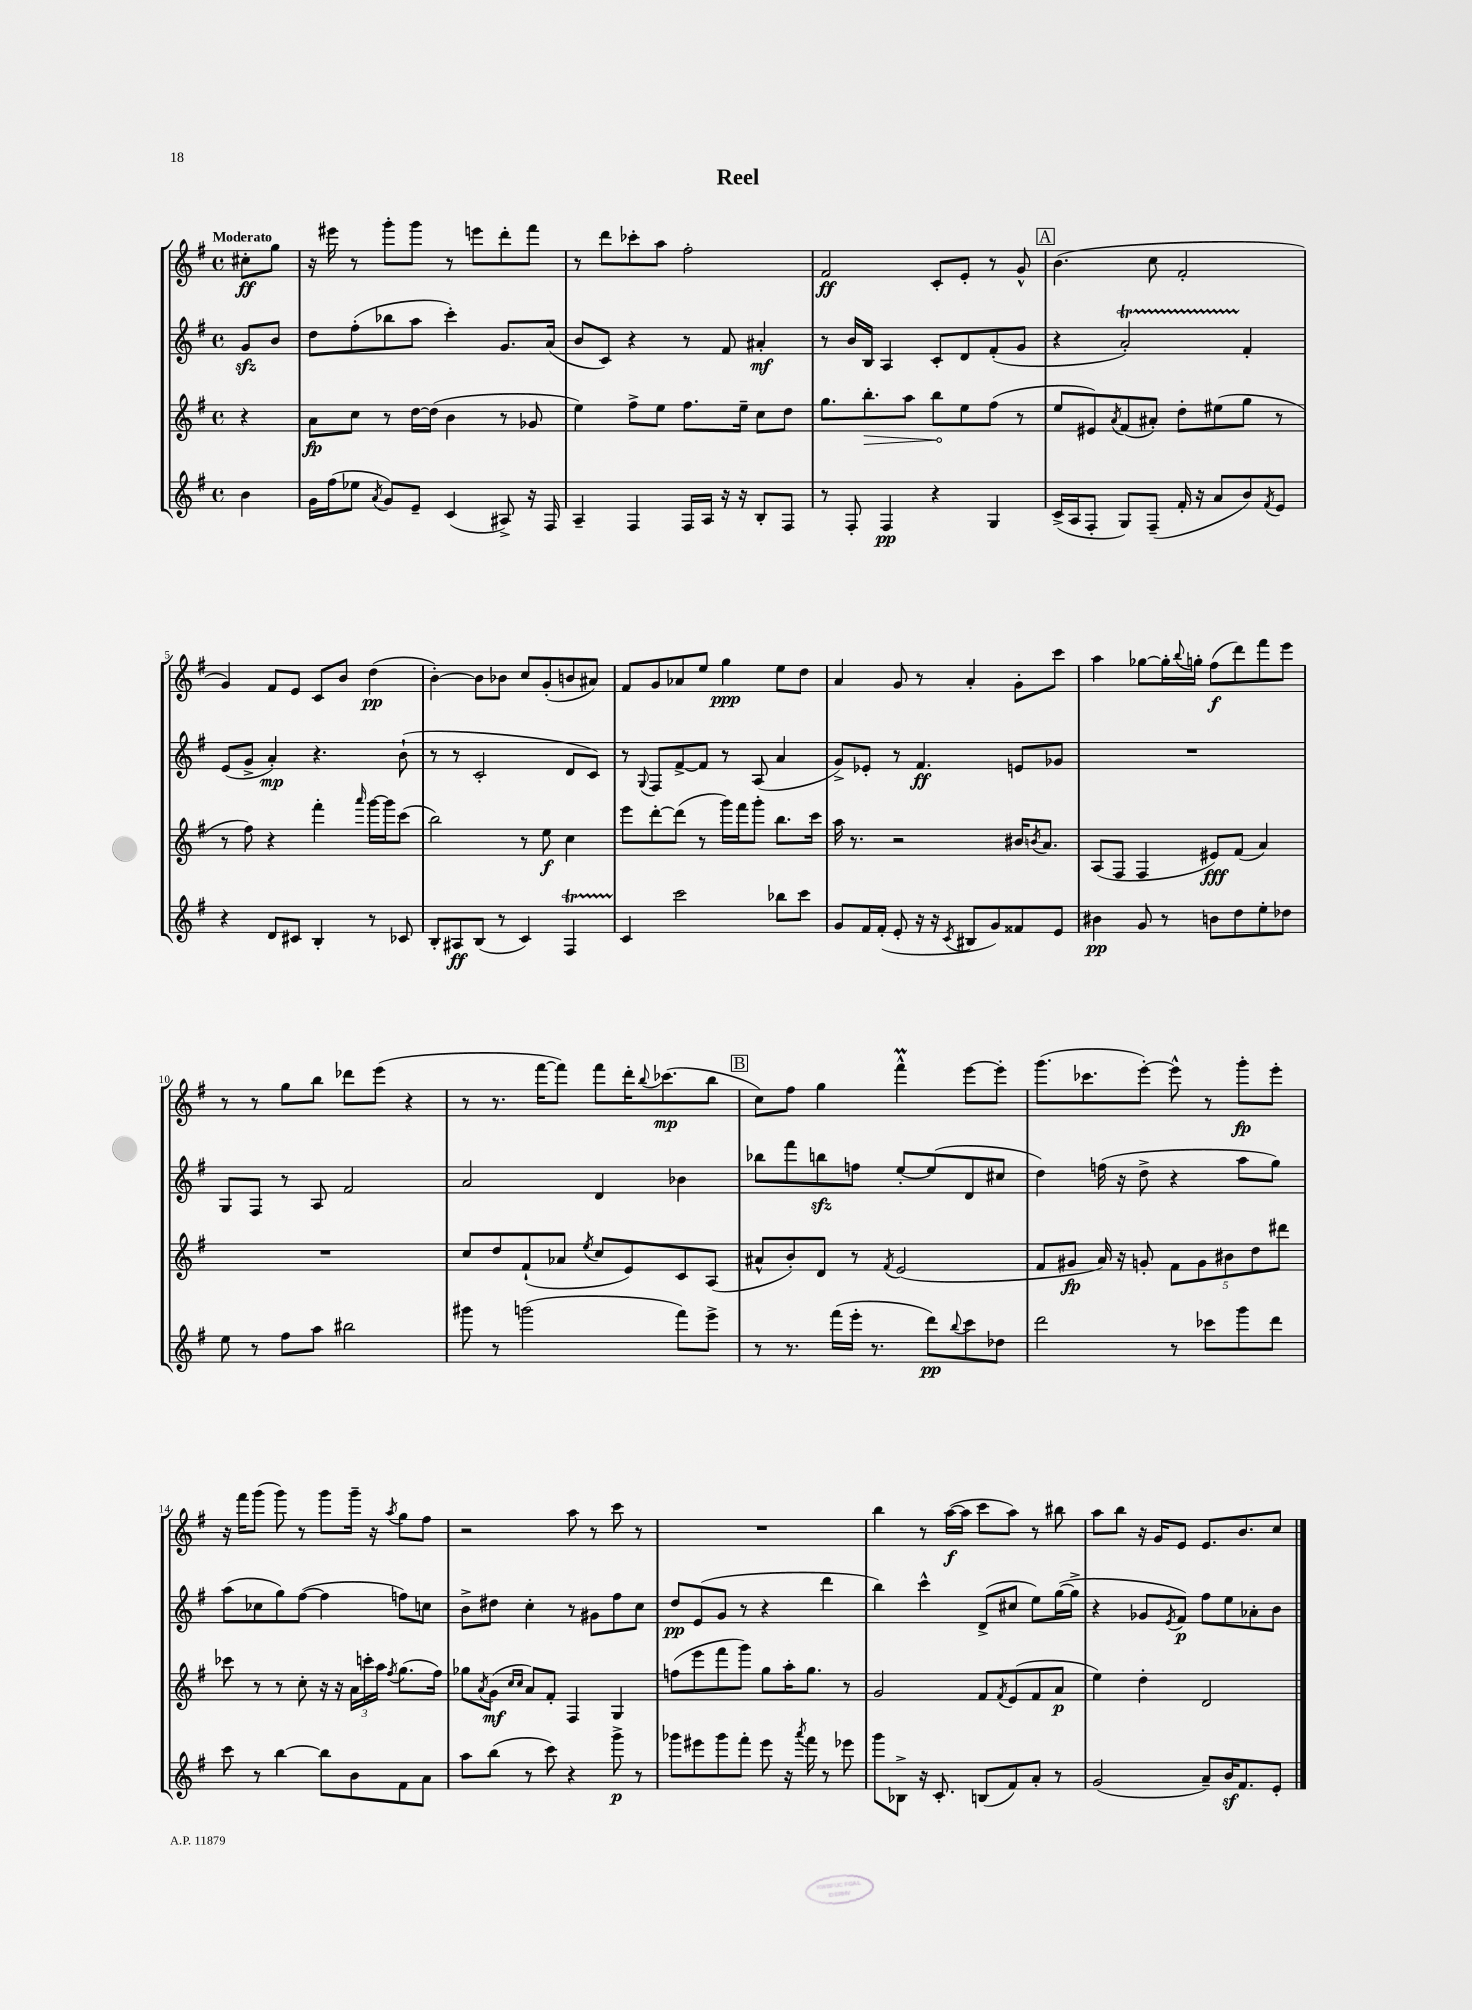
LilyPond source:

\header { title = "Reel" }
<<
\new StaffGroup <<
\new Staff = "s0" {
    \clef treble \key g \major \defaultTimeSignature \time 4/4 \partial 4 \tempo "Moderato"
    cis''8-.\ff g''8 |
    r16 eis'''16 r8 g'''8-. g'''8 r8 e'''8 d'''8-. fis'''8 |
    r8 d'''8 ces'''8-. a''8 fis''2-. |
    fis'2\ff c'8-. e'8-. r8 g'8-^ |
    \mark \markup { \box "A" } b'4.( c''8 fis'2-. |
    g'4) fis'8 e'8 c'8 b'8 d''4\pp( |
    b'4~-.) b'8 bes'8 c''8 g'8-.( b'8 ais'8) |
    fis'8 g'8 aes'8 e''8 g''4\ppp e''8 d''8 |
    a'4 g'8 r8 a'4-. g'8-. c'''8 |
    a''4 ges''8~ ges''16-. \appoggiatura { b''8 } g''16-. fis''8\f( d'''8) fis'''8 e'''8 |
    r8 r8 g''8 b''8 des'''8 e'''8( r4 |
    r8 r8. fis'''16~ fis'''8) fis'''8 d'''16-. \appoggiatura { b''8 } ces'''8.\mp( b''8 |
    \mark \markup { \box "B" } c''8) fis''8 g''4 fis'''4-^\prall e'''8~ e'''8-. |
    g'''8.( ces'''8. e'''8~-.) e'''8-^ r8 g'''8-.\fp e'''8-. |
    r16 fis'''16 g'''8( g'''8) r8 g'''8 g'''16-- r16 \acciaccatura { a''8 } g''8 fis''8 |
    r2 a''8 r8 c'''8 r8 |
    R1 |
    b''4 r8 a''16~\f( a''16 c'''8 a''8) r8 bis''8 |
    a''8 b''8 r16 g'16 e'8 e'8. b'8. c''8 \bar "|." |
}
\new Staff = "s1" {
    \clef treble \key g \major \defaultTimeSignature \time 4/4 \partial 4
    g'8\sfz b'8 |
    d''8 fis''8-.( bes''8 a''8 c'''4-.) g'8. a'16( |
    b'8 c'8) r4 r8 fis'8 ais'4-.\mf |
    r8 b'16 b16 a4 c'8-. d'8 fis'8-.( g'8 |
    \mark \markup { \box "A" } r4 a'2-.\startTrillSpan) fis'4-.\stopTrillSpan |
    e'8( g'8-> a'4-.\mp) r4. b'8-!( |
    r8 r8 c'2-. d'8 c'8) |
    r8 \appoggiatura { g8 } fis8 fis'8~-> fis'8 r8 a8( a'4 |
    g'8->) ees'8-. r8 fis'4.\ff e'8 ges'8 |
    R1 |
    g8 fis8 r8 a8 fis'2 |
    a'2 d'4 bes'4 |
    \mark \markup { \box "B" } bes''8 fis'''8 b''8\sfz f''8 e''8~-. e''8( d'8 cis''8 |
    d''4) f''16( r16 d''8-> r4 a''8 g''8) |
    a''8( ces''8 g''8) fis''8~( fis''4 f''8) c''8 |
    b'8-> dis''8 c''4-. r8 gis'8 fis''8 c''8 |
    d''8\pp e'8( g'8 r8 r4 d'''4 |
    b''4) c'''4-^ d'8->( cis''8 e''8) g''16~( g''16-> |
    r4 ges'8 \acciaccatura { e'8 } fis'8\p) fis''8 e''8 aes'8-. b'8 \bar "|." |
}
\new Staff = "s2" {
    \clef treble \key g \major \defaultTimeSignature \time 4/4 \partial 4
    r4 |
    a'8\fp c''8 r8 d''16~ d''16( b'4 r8 ges'8 |
    e''4) fis''8-> e''8 fis''8. e''16-- c''8 d''8 |
    g''8. \once \override Hairpin.circled-tip = ##t b''8.-.\> a''8 b''8\! e''8 fis''8( r8 |
    \mark \markup { \box "A" } e''8 eis'8) \acciaccatura { a'8 } fis'8( ais'8-.) d''8-. eis''8( g''8 r8 |
    r8 fis''8) r4 fis'''4-. \grace { a'''16 } g'''16~ g'''16 c'''8( |
    b''2) r8 e''8\f c''4 |
    e'''8 d'''8~-. d'''8( r8 g'''16) fis'''16 g'''8-. b''8. c'''16 |
    a''16 r8. r2 bis'16 \acciaccatura { b'8 } a'8. |
    a8( fis8 fis4 eis'8\fff) fis'8( a'4) |
    R1 |
    c''8 d''8 fis'8-!( aes'8 \acciaccatura { e''8 } c''8 e'8) c'8 a8( |
    \mark \markup { \box "B" } ais'8-^ b'8-.) d'8 r8 \acciaccatura { fis'8 } e'2( |
    fis'8 gis'8\fp a'16) r16 g'8-. \tuplet 5/4 { fis'8 g'8 bis'8 d''8 dis'''8 } |
    ces'''8 r8 r8 c''8-. r16 r16 \tuplet 3/2 { a'16 c'''16-. a''16 } \acciaccatura { fis''8 } g''8.( fis''16) |
    ges''8 \acciaccatura { a'8 } g'8\mf( \grace { c''16 c''16 } a'8) fis'8-. fis4 g4 |
    f''8( e'''8 fis'''8 g'''8) g''8 a''16-. g''8. r8 |
    g'2 fis'8 \acciaccatura { fis'8 } e'8( fis'8 a'8\p |
    e''4) d''4-. d'2 \bar "|." |
}
\new Staff = "s3" {
    \clef treble \key g \major \defaultTimeSignature \time 4/4 \partial 4
    b'4 |
    g'16 fis''16( ees''8 \acciaccatura { a'8 } g'8) e'8-- c'4( ais8->) r16 fis16 |
    a4-- fis4 fis16 a16 r16 r16 b8-. fis8 |
    r8 fis8-. fis4\pp r4 g4 |
    \mark \markup { \box "A" } c'16->( a16 fis8-. g8) fis8--( fis'16-. r16 a'8 b'8) \acciaccatura { fis'8 } e'8 |
    r4 d'8 cis'8 b4-. r8 ces'8 |
    b8-. ais8\ff b8( r8 c'4) fis4\startTrillSpan |
    c'4\stopTrillSpan c'''2 bes''8 c'''8 |
    g'8 fis'16 fis'16-.( e'8-. r16 r16 \acciaccatura { c'8 } bis8 g'8) fisis'8 e'8 |
    bis'4\pp g'8 r8 b'8 d''8 e''8-. des''8 |
    e''8 r8 fis''8 a''8 bis''2 |
    gis'''8 r8 g'''2( fis'''8) e'''8-> |
    \mark \markup { \box "B" } r8 r8. fis'''16( e'''16-. r8. d'''8\pp) \appoggiatura { b''8 } c'''8 des''8 |
    d'''2 r8 ces'''8 g'''8 d'''8 |
    c'''8 r8 b''4~ b''8 b'8 fis'8 a'8 |
    a''8 b''8( r8 c'''8) r4 g'''8->\p r8 |
    ges'''8 eis'''8 ges'''8 fis'''8-. eis'''8 r16 \acciaccatura { a'''8 } fis'''16 r8 ees'''8 |
    g'''8 bes8-> r16 c'8.-. b8( fis'8) a'8-. r8 |
    g'2( a'8--) b'16\sf fis'8. e'8-. \bar "|." |
}
>>
>>
